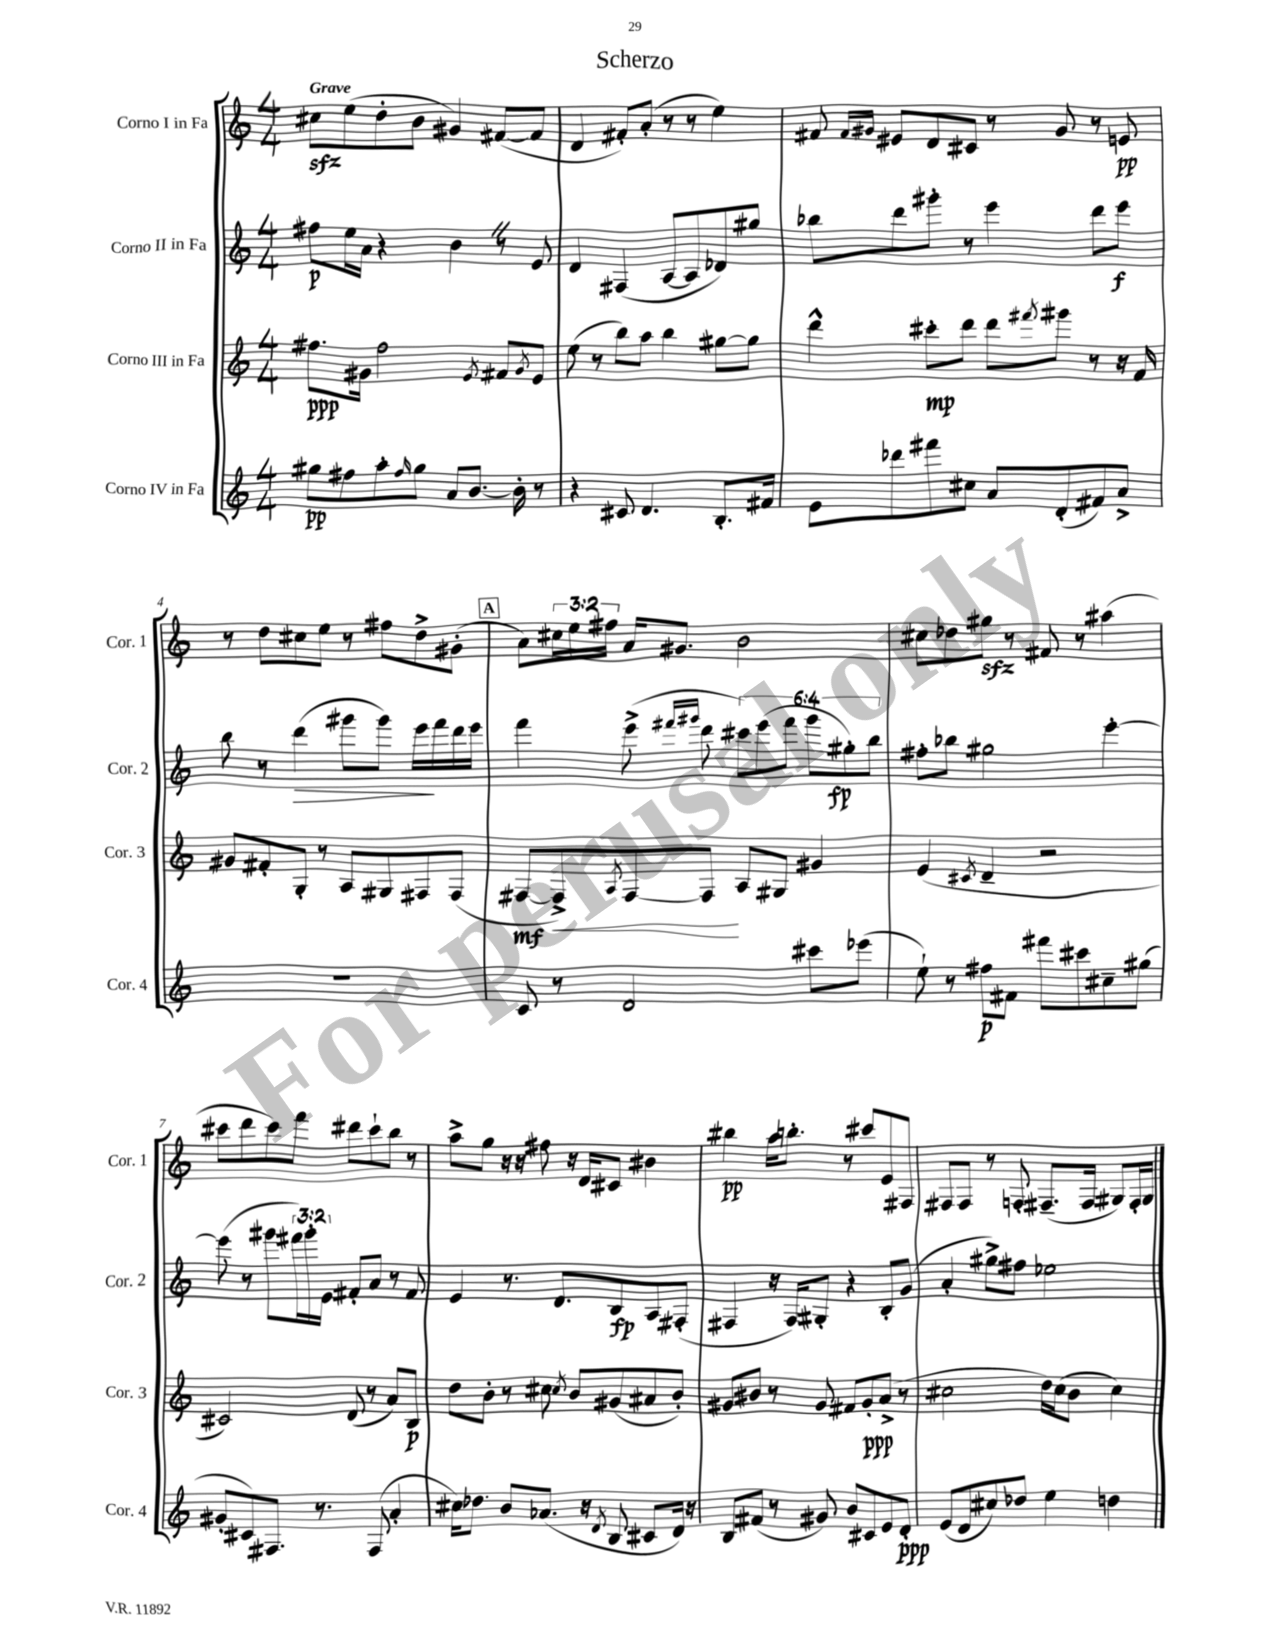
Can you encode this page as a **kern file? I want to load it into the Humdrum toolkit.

**kern	**kern	**kern	**kern
*staff4	*staff3	*staff2	*staff1
*clefG2	*clefG2	*clefG2	*clefG2
*k[]	*k[]	*k[]	*k[]
*M4/4	*M4/4	*M4/4	*M4/4
8gg#	8.ff#	8ff#	8cc#
8ff#	.	16ee	(8ee
.	16g#	16a	.
8aa'	2ff#	4r	8dd'
16qqff#	.	.	.
8gg#	.	.	8b
8a	.	4b	4g#)
[8.b	.	.	.
.	8qe	.	.
.	8f#	8r	([8f#
16b']	.	.	.
.	8qg#	.	.
8r	8e	8e	8f#]
=	=	=	=
4r	(8ee	4d	4d
.	8r	.	.
8c#	8bb)	(4F#	8f#')
4.d	8aa	.	(8a'
.	4bb	[8A	8r
.	.	8A]	8r
8.B'	[8gg#	8d-)	4ee)
.	8gg#]	8gg#	.
16f#	.	.	.
=	=	=	=
8e	4ddd^^	8bb-	8f#
.	.	.	16qqf#
.	.	.	16qqg#
8ddd-	.	8ddd	8e#
8fff#	8ccc#'	8ggg#'	8d
8cc#	8ddd	8r	8c#
8a	8ddd	4eee	8r
.	8qfff#	.	.
(8d'	8ggg#	.	8g#
8f#)	8r	8ddd	8r
8a^	16r	8eee	8e
.	16f	.	.
=	=	=	=
1r	8g#	8bb	8r
.	8f#'	8r	8dd
.	8G'	(4ddd	8cc#
.	8r	.	8ee
.	8A	8ggg#	8r
.	8G#	8ggg#)	8ff#
.	8F#	16eee	8dd^
.	.	16fff	.
.	(8F#	16ddd	(8g#'
.	.	16eee	.
=	=	=	=
8c	[8F#	4fff	8a)
8r	8F#^])	.	24cc#
.	.	.	24ee
.	.	.	24ff#
.	8qA	.	.
2d	[8F#	(8eee^	16a
.	.	.	8.g#
.	.	16qqfff#	.
.	.	16qqggg#	.
.	8F#]	8ddd	.
.	8A	12ccc#)	2b
.	.	(12eee	.
.	8G#	.	.
.	.	12fff#	.
8ccc#	4g#	12ggg#	.
.	.	12gg#')	.
(8eee-	.	.	.
.	.	12bb	.
=	=	=	=
8ee`)	(4e	8ff#'	8cc#
8r	.	8bb-	8dd-
.	8qc#	.	.
8ff#	4d~	2gg#	8gg#
8f#	.	.	8r
8fff#	2r	.	8f#
8ccc#	.	.	8r
8cc#~	.	[4eee'	(4aa#
(8gg#	.	.	.
=	=	=	=
8g#'	2c#)	(8eee]	8ccc#
8c#)	.	8r	8ddd
8.F#	.	8ggg#	8ccc#)
.	.	24fff#)	8fff
.	.	24ggg#'	.
8.r	.	.	.
.	.	24e	.
.	(8d	8f#'	8ddd#
(8F#	8r	8a	8ccc#`
4a'	8a)	8r	8bb
.	8B	8f#	8r
=	=	=	=
16cc#)	8dd	4e	8aa^
8.dd-	.	.	.
.	8b'	.	8gg
8b	8r	8.r	16r
.	.	.	16r
(8.a-	8cc#	.	8ff#
.	.	8.d	.
.	8qcc#	.	.
.	8b	.	16r
16r	.	.	16d
8qd	.	.	.
8B	(8g#	8B	8c#
8c#	8a#	8A	4b#
16d)	8b')	(8F#'	.
16r	.	.	.
=	=	=	=
8B	8g#	4F#	4bb#
(8f#	8b#	.	.
8r	8r	16r	16aa
.	.	16F#)	8.bb'
8g#)	8g#	8G#'	.
8b	8f#	4r	8r
8c#	8g#'	.	8ccc#
8e	(8a^	8B'	8e
8d'	8r	(8g	8F#
=	=	=	=
(8e	2cc#	4a'	8F#
8d	.	.	8F#
8cc#)	.	8gg#^)	8r
8dd-	.	8ff#	8F'
4ee	16dd)	2ee-	(8.F#~
.	(16cc#	.	.
.	8b	.	.
.	.	.	16F#
4dd	4cc#)	.	8G#)
.	.	.	16F#'
.	.	.	16G#
==	==	==	==
*-	*-	*-	*-
